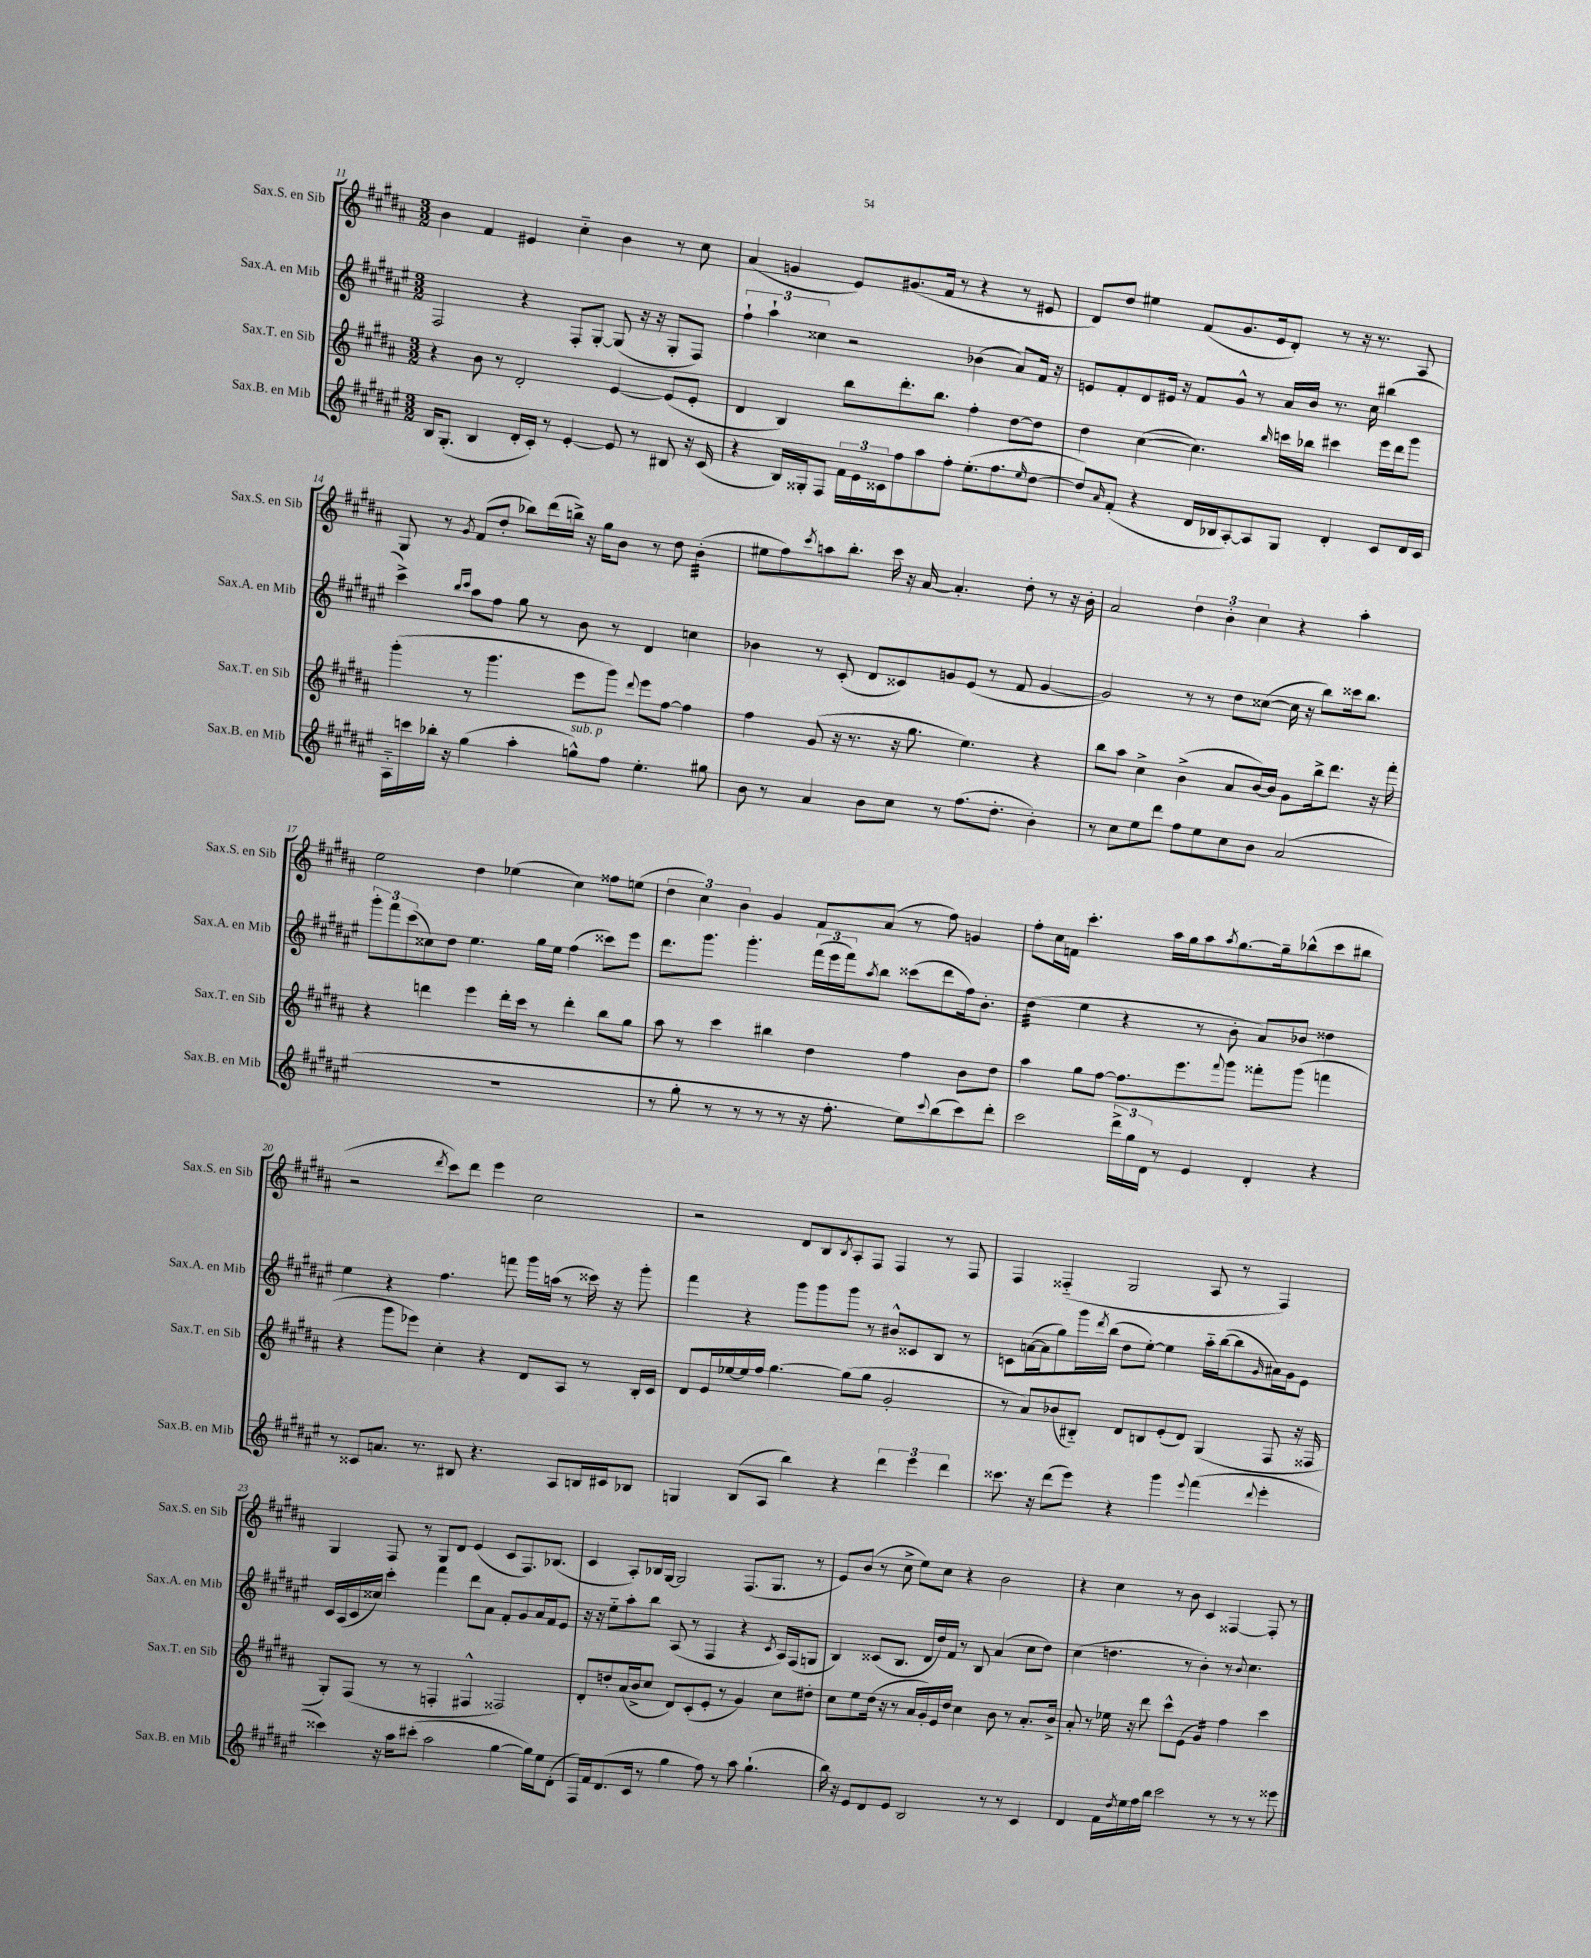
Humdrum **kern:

**kern	**kern	**kern	**kern
*staff4	*staff3	*staff2	*staff1
*clefG2	*clefG2	*clefG2	*clefG2
*k[f#c#g#d#a#e#]	*k[f#c#g#d#a#]	*k[f#c#g#d#a#e#]	*k[f#c#g#d#a#]
*M3/2	*M3/2	*M3/2	*M3/2
16B	4r	2F#	4b
(8.G#'	.	.	.
4B	8b	.	4f#
.	8r	.	.
16d#'	2d#'	4r	4e#
16c#')	.	.	.
8r	.	.	.
[4e#'	.	8F#'	4cc#'~
.	.	[8G#'	.
8e#]	[4e	(8G#]	4b
8r	.	16r	.
.	.	16r	.
8B#	(8e]	8G#'	8r
16r	8e'	8F#)	8cc#
(16c#	.	.	.
=	=	=	=
4r	4d#	6ff#`	(4a#
.	.	6aa#`	.
16B)	4B)	.	4g
16G##'	.	.	.
.	.	6cc##	.
8F#	.	.	.
24f#	8bb	2r	8e)
24e#	.	.	.
24c##	.	.	.
8ff#	8.ddd#'	.	(8.g#
8aa#	.	.	.
.	8.bb	.	16f#
8ff#'	.	.	8r
(8.ee#'	4ff#'	(4b-	4r
8.ff#	.	.	.
.	[8dd#	8a#)	8r
16qqee#	.	.	.
[8dd#	8dd#]	16f#	8e#
.	.	16r	.
=	=	=	=
8dd#])	4dd#	8e	8d#)
16qqa#	.	.	.
(8f#'	.	8f#'	8dd#
4r	([4cc#	8d#	4ee#
.	.	16e#	.
.	.	16r	.
16d#	4.cc#])	8f#	(8f#
16B-	.	.	.
[8A#')	.	8g#^^	8.g#
8A#]	.	8r	.
.	.	.	16e
.	16qqbb	.	.
8G#	16ccc	16a#	8d#')
.	16bb-	16b	.
4d#'	4ccc#	8.r	8r
.	.	.	16r
.	.	16cc#	8.r
8c#	16eee	(4bb#	.
.	16ddd#	.	.
16d#	8ggg#	.	8A#
16c#	.	.	.
=	=	=	=
16A#'~	(4ggg#'	4ccc#^)	8G#
16ccc	.	.	.
16bb-'	.	.	8r
16r	.	.	.
.	.	16qqbb	.
.	.	16qqccc#	8qg#
(4gg#	8r	8aa#	(8f#
.	4.ggg#	8ff#	8dd#'
4aa#'	.	8gg#	8bb-)
.	.	8r	(16ddd#
.	.	.	16bb^)
8gg^^)	8eee	8b	16r
.	.	.	16gg#
8ff#	8ggg#)	8r	8b
.	8qqddd#	.	.
4.ee#'	8eee	4d#	8r
.	[8ff#	.	8dd#
.	4ff#]	4cc	(4b'
8gg#	.	.	.
=	=	=	=
8b	4ff#	4b-	8ee#
8r	.	.	8ff#)
.	.	.	8qccc#
4a#	(8g#	8r	8aa
.	16r	(8c#'	8.bb'
.	8.r	.	.
8b	.	8d#	.
.	.	.	16ccc#
8cc#	16r	8c##)	16r
.	8.gg#	.	[16a#
8r	.	8g	4.a#']
(8.ff#	4.ee)	(8e#	.
.	.	8r	.
8.dd#'	.	.	.
.	.	8f#	8dd#'
4b')	4r	[4g	8r
.	.	.	16r
.	.	.	16b'
=	=	=	=
8r	8bb	2g])	2a#
8cc#	8aa#	.	.
8ee#	4cc#^	.	.
8ddd#	.	.	.
8ff#	(4b^	8r	6dd#
8ee#	.	8r	.
.	.	.	6b'
8cc#	8a#	8dd#	.
.	.	.	6cc#
8b	[16b)	([8cc##	.
.	16b]	.	.
(2a#	8g#	16cc##]	4r
.	.	16r	.
.	16bb^	8bb)	.
.	8.ddd#	.	.
.	.	16ccc##	4aa#'
.	.	8.bb	.
.	16r	.	.
.	16fff#'	.	.
=	=	=	=
1.r	4r	12ggg#'	2ee
.	.	12fff#	.
.	.	(12ccc#	.
.	4ddd	8cc##)	.
.	.	8dd#	.
.	4eee	4.ee#	4dd#
.	16ddd'	.	(4ee-
.	16ccc#	.	.
.	8r	16gg#	.
.	.	16ee#	.
.	4ddd'	(4ff#	4cc#)
.	8bb	8ccc##)	8ff##
.	8gg#	8eee#	(8ee
=	=	=	=
8r	8aa#	8.ddd#	6dd#
8gg#'	8r	.	.
.	.	.	6cc#)
.	.	8.ggg#	.
8r	4ccc#	.	.
.	.	.	6b
8r	.	4.ggg#'	.
8r	4bb#	.	4g#
8r	.	.	.
16r	4dd#	(24fff#	8f#
.	.	24eee#	.
8.ff#'	.	.	.
.	.	24fff#)	.
.	.	8qaa#	.
.	.	8bb	(8a#
8ee#)	4ff#	(8ccc##	8r
8qqccc#	.	.	.
(8bb	.	8ddd#	8ff#)
8ccc#)	8b	16ff#)	4g
.	.	8.b'	.
8ddd#'	8dd#	.	.
=	=	=	=
2ccc#	4aa#	(4dd#	8ff#'
.	.	.	16cc#
.	.	.	16f
.	8gg#	4ee#	4.ccc#'
.	[8ff#	.	.
24ddd#^	8.ff#]	4r	.
24gg#	.	.	.
24d#	.	.	.
8r	.	.	16aa#
.	8.eee	.	16gg#
4e#	.	8r	8aa#
.	8qqfff#	.	8qaa#
.	8ggg#	8b'	[8.gg#
4d#'	8fff##'	8a#)	.
.	.	.	16gg#~]
.	(8ggg#	8b-	(8bb-^^
4r	4fff	4dd##	8ccc#
.	.	.	8bb#
=	=	=	=
8r	4r	4ee#	2r
8c##	.	.	.
8.a	8ggg#	4r	.
.	8eee-)	.	.
8.r	.	.	.
.	.	.	8qddd#
.	4cc#'	4.ff#	8ccc#)
8B#	.	.	8ddd#
4.r	4r	.	4eee
.	.	8fff	.
.	8d#	16ggg#	2cc#
.	.	(16aa	.
8A#	8A#	8r	.
16B	8r	16ccc##)	.
16c#	.	16r	.
8B-	16B'	8ggg#'	.
.	16c#	.	.
=	=	=	=
4G	8d#	4fff#	2r
.	16e	.	.
.	[16ee-	.	.
(8B	16ee-]	4r	.
.	16ff#	.	.
8A#	[4.gg#	.	.
4bb)	.	8ggg#	8d#
.	.	8ggg#	8B
.	.	.	8qB
4r	(8gg#]	8ggg#	8A#'
.	8gg#	8r	8F#
6ddd#	2g#'	8b#^^	4F#
.	.	8c##	.
6eee#	.	.	.
.	.	8B	8r
6ddd#	.	.	.
.	.	8r	8F#
=	=	=	=
8.ccc##	8r	8c	4F#
.	8a#)	([16a	.
16r	.	16a]	.
(8ddd#	(8b-	8gg#)	(4F##'~
8eee#)	8B#'~)	16ggg#	.
.	.	8qddd#	.
.	.	(16bb	.
4r	8d#	8dd#	2G#
.	8B	[8ee#')	.
4ggg#	(8e'	4ee#]	.
.	8d#)	.	.
8qqeee#	.	.	.
(4fff#	(4G#	16aa#'~	8A#
.	.	([16bb	.
.	.	8bb]	8r
8qqddd#	.	16qqg#	.
4eee#'	8F#	16a#)	4F##)
.	.	16g#	.
.	16r	8e#	.
.	16F##	.	.
=	=	=	=
4ccc##)	8G#')	16c#	4G#
.	.	(16A#	.
.	(8F#	16c#	.
.	.	16cc##)	.
16r	8r	4ccc#'	8F#
16aa#	.	.	.
(8ccc#'	8r	.	8r
2aa#	4F'	4fff#	8G#
.	.	.	8d#
.	4F#^^	8ddd#	(4e
.	.	8a#	.
[4gg#	2F##)	8f#'	8c#
.	.	8g#	8.F#)
16gg#])	.	16a#	.
16ee#	.	16f#	(8.B-
(8d#'	.	8e#	.
=	=	=	=
16F#)	8d#'	16r	4c#
16f#	.	16r	.
(8.d#	8dd'	8ee#'~	.
.	(16a#	8aa#'	8A#')
16c#	16b^	.	.
8r	8cc#	8bb	16B-
.	.	.	[16G#
4gg#	8d#)	(8A#	2G#]
.	(8c#'	8r	.
8ff#)	8e'	4F#	.
8r	8r	.	.
8aa#	4g#)	4r	(8.F#
(4.gg#`	.	.	.
.	.	.	8.G#
.	.	8qc#	.
.	8cc#	16A#)	.
.	.	(16F#	.
.	8dd#'	8G	8r
=	=	=	=
16bb)	8cc#	4B)	8e)
16r	.	.	.
8e#	8ee	.	(8b
8d#	(16dd#	(8c##	8r
.	16r	.	.
8e#	8r	8.B	8cc#^
2B	16a#	.	8ee)
.	16g#')	16d#	.
.	16e	16dd#)	8cc#
.	16dd#	16f#	.
.	4cc#	8r	4r
.	.	8B	.
8r	8b	(4a#	2b
8r	8r	.	.
4c#	8.a#'	8cc#	.
.	.	8dd#)	.
.	16b^	.	.
=	=	=	=
4d#	8a#'	(4cc#	4r
.	8r	.	.
16f#	16ee-	4.dd	4cc#
8qdd#	.	.	.
16ee#	16r	.	.
16ff#	8ddd#	.	.
16bb	.	.	.
2ccc#	8ccc#^^	.	8r
.	(8e	8r	8b
.	4g#)	4b')	4c#
8r	4ff#	8r	[4F##
.	.	8qqb	.
8r	.	4.cc#	.
8r	4ccc#	.	8F##']
8eee##	.	.	8r
==	==	==	==
*-	*-	*-	*-
